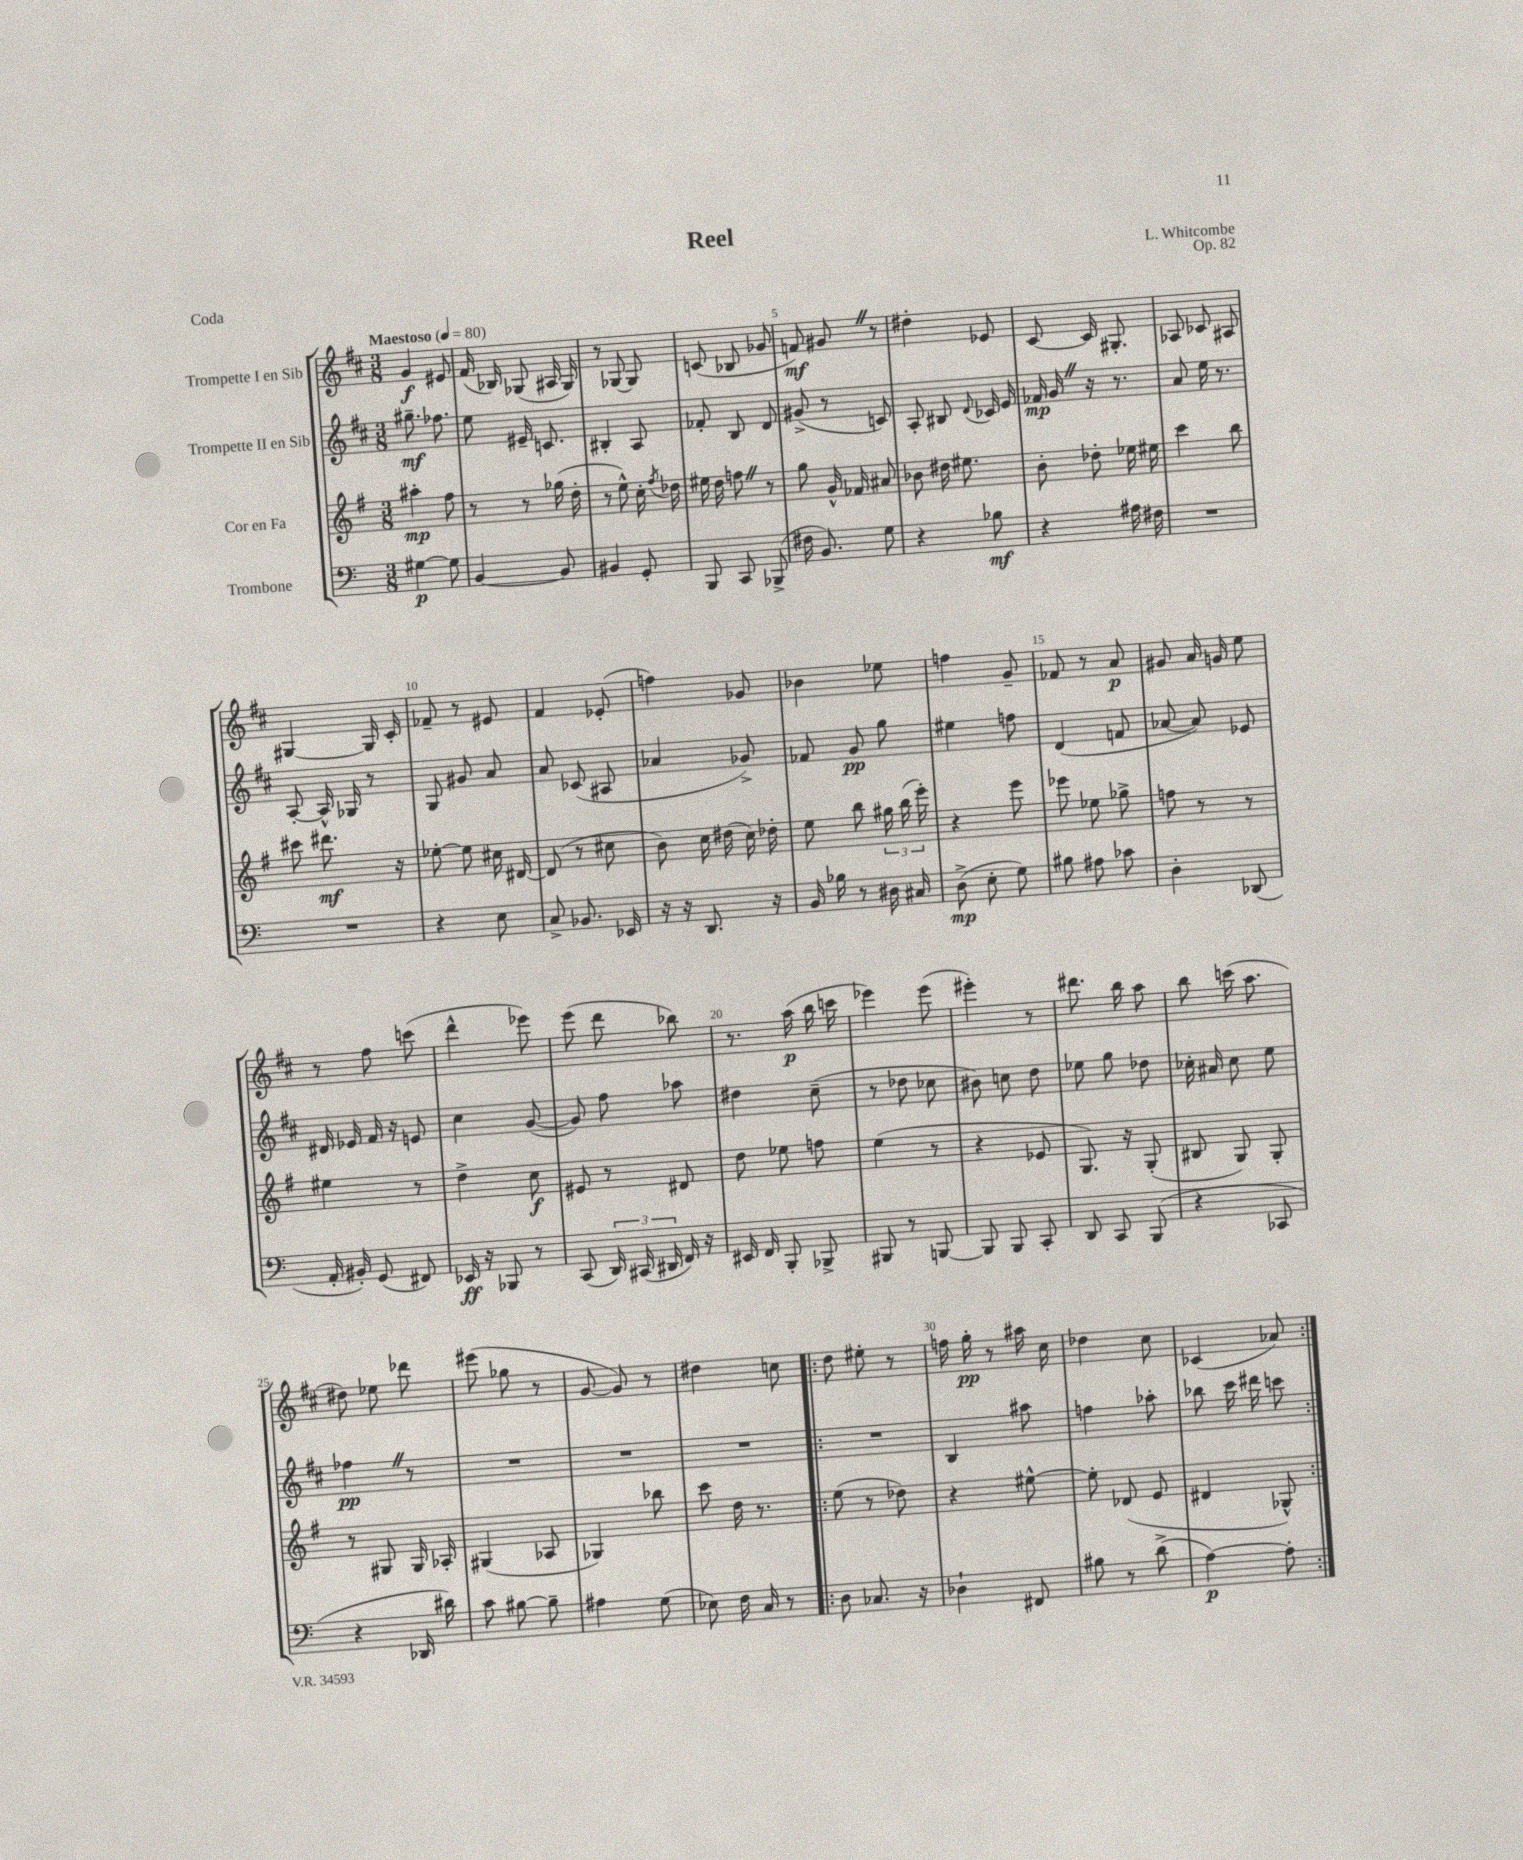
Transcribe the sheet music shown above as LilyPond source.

\header { title = "Reel" composer = "L. Whitcombe" opus = "Op. 82" piece = "Coda" }
<<
\new StaffGroup <<
\new Staff = "s0" \with { instrumentName = "Trompette I en Sib" } {
    \clef treble \key d \major \numericTimeSignature \time 3/8 \tempo "Maestoso" 4 = 80
    \autoBeamOff g'4\f eis'8 |
    fis'16( bes16) ges8( ais16 ges16) |
    r8 ges8~ ges8 |
    c'8( bes8 ges'8 |
    f'8\mf) gis'8 \once \override BreathingSign.text = \markup { \musicglyph "scripts.caesura.straight" } \breathe r8 |
    dis''4-. ees'8 |
    cis'8~ cis'16 gis8.-. |
    aes8 ces'8 ais8 |
    gis4~ gis16 cis'16-. |
    fes'8-- r8 eis'8 |
    fis'4 ees'8-.( |
    f''4) ges'8 |
    bes'4 ees''8 |
    f''4 g'8-- |
    fes'8 r8 a'8\p |
    gis'8 a'16 g'16 e''8 |
    r8 fis''8 c'''8( |
    d'''4-^ ees'''8) |
    e'''8( d'''8 bes''8) |
    r8. a''16\p( b''16 c'''16 |
    ees'''4) ees'''8( |
    eis'''4-.) r8 |
    dis'''8. b''16 a''8 |
    b''8 c'''16( a''8. |
    dis''8) ees''8 des'''8 |
    eis'''8( ges''8 r8 |
    g'8~ g'8) r8 |
    dis''4 c''8 |
    \repeat volta 2 { d''8 eis''8-. r8 |
    f''16 g''16-.\pp r8 ais''16 cis''16 |
    des''4 cis''8 |
    ces'4( aes'8) | }
}
\new Staff = "s1" \with { instrumentName = "Trompette II en Sib" } {
    \clef treble \key d \major \numericTimeSignature \time 3/8
    \autoBeamOff gis''8.--\mf fes''8. |
    e''8 eis'16-- c'8. |
    bis4-. a8 |
    fes'8-. b8 d'8 |
    gis'8->( r8 c'8) |
    a8-. bis8 \appoggiatura { d'8 } ces'16 e'16 |
    fes'16\mp g'16 \once \override BreathingSign.text = \markup { \musicglyph "scripts.caesura.straight" } \breathe r16 r8. |
    a'8 e''16 r8. |
    a8~-. a16-^ ges16 r8 |
    g8 gis'8 a'8 |
    a'8 ces'8( ais8 |
    aes'4 ges'8->) |
    fes'8 g'8\pp g''8 |
    eis''4 f''8 |
    d'4( f'8 |
    aes'8~ aes'8) ees'8 |
    dis'16 ees'16 fis'16 r16 e'8 |
    cis''4 g'8~( |
    g'8) fis''8 aes''8 |
    dis''4 cis''8--( |
    r8 des''8 ces''8 |
    bis'8) c''8 d''8 |
    ees''8 g''8 des''8 |
    ces''16-. ais'16 ces''8 e''8 |
    fes''4\pp \once \override BreathingSign.text = \markup { \musicglyph "scripts.caesura.straight" } \breathe r8 |
    R4. |
    R4. |
    R4. |
    \repeat volta 2 { R4. |
    b4 ais''8 |
    f''4 aes''8-. |
    bes''8 cis'''16 dis'''16 c'''8 | }
}
\new Staff = "s2" \with { instrumentName = "Cor en Fa" } {
    \clef treble \key g \major \numericTimeSignature \time 3/8
    \autoBeamOff ais''4-.\mp fis''8 |
    r8 r8 ges''16( d''16-. |
    r8 e''8-^) c''16-. \acciaccatura { fis''8 } des''16 |
    eis''16 d''16 f''8 \once \override BreathingSign.text = \markup { \musicglyph "scripts.caesura.straight" } \breathe r8 |
    g''8 g'16-^ fes'16 ais'8 |
    bes'8 dis''16 eis''8. |
    b'8-. des''8-. ees''16 eis''16 |
    c'''4 b''8 |
    cis'''8 dis'''8.\mf r16 |
    ees''8~-. ees''8 cis''16 dis'16~ |
    dis'8( r8 cis''8 |
    b'8) c''16 dis''16( c''16) des''16-. |
    e''8 b''8 \tuplet 3/2 { gis''16 b''16( e'''16-.) } |
    r4 e'''8 |
    ees'''8 ees''8 ges''8-> |
    f''8 r8 r8 |
    eis''4 r8 |
    d''4-> c''8\f |
    eis'8 r8 dis'8 |
    d''8 ees''8 f''8 |
    e''4( r8 |
    r4 ees'8 |
    g8.) r16 g8-.( |
    bis8 g8) g8-. |
    r8 gis8 gis16 aes16-. |
    gis4( aes8 |
    ges4) bes''8 |
    c'''8 d''16 r8. |
    \repeat volta 2 { e''8( r8 des''8) |
    r4 eis''8~-^ |
    eis''8-. des'8( e'8 |
    dis'4 ges8-^) | }
}
\new Staff = "s3" \with { instrumentName = "Trombone" } {
    \clef bass \key c \major \numericTimeSignature \time 3/8
    \autoBeamOff gis4~\p gis8 |
    b,4~ b,8 |
    bis,4 g,8-. |
    b,,8 c,8 bes,,8->( |
    fis16 b,8.) g8 |
    r4 bes8\mf |
    r4 ais16 fis16 |
    R4. |
    R4. |
    r4 e8 |
    c8-> bes,8. ees,16 |
    r16 r16 d,8. r16 |
    b,16 bes16 r8 dis16 cis16 |
    d8->\mp( e8-. g8) |
    bis8 ais8 ces'8 |
    d4-. des,8( |
    a,16-. bis,16-.) g,8( fis,8) |
    ees,16\ff r16 bes,,8 r8 |
    c,8( \tuplet 3/2 { d,16) cis,16( dis,16 } f,16) r16 |
    eis,16 f,16 b,,8-. bes,,8-> |
    bis,,8 r8 b,,8~ |
    b,,8 b,,8 c,8-. |
    d,8 c,8 b,,8( |
    r4 ces,8 |
    r4 des,16 dis'16) |
    c'8 bis8~ bis8-- |
    ais4 g8( |
    ees8) f16 c16 r8 |
    \repeat volta 2 { d8 ces8. r16 |
    des4-! fis,8 |
    bis8 r8 d'8->( |
    a4~\p) a8-. | }
}
>>
>>
\layout { \context { \Score \override BarNumber.break-visibility = ##(#f #t #t) barNumberVisibility = #(every-nth-bar-number-visible 5) } }
